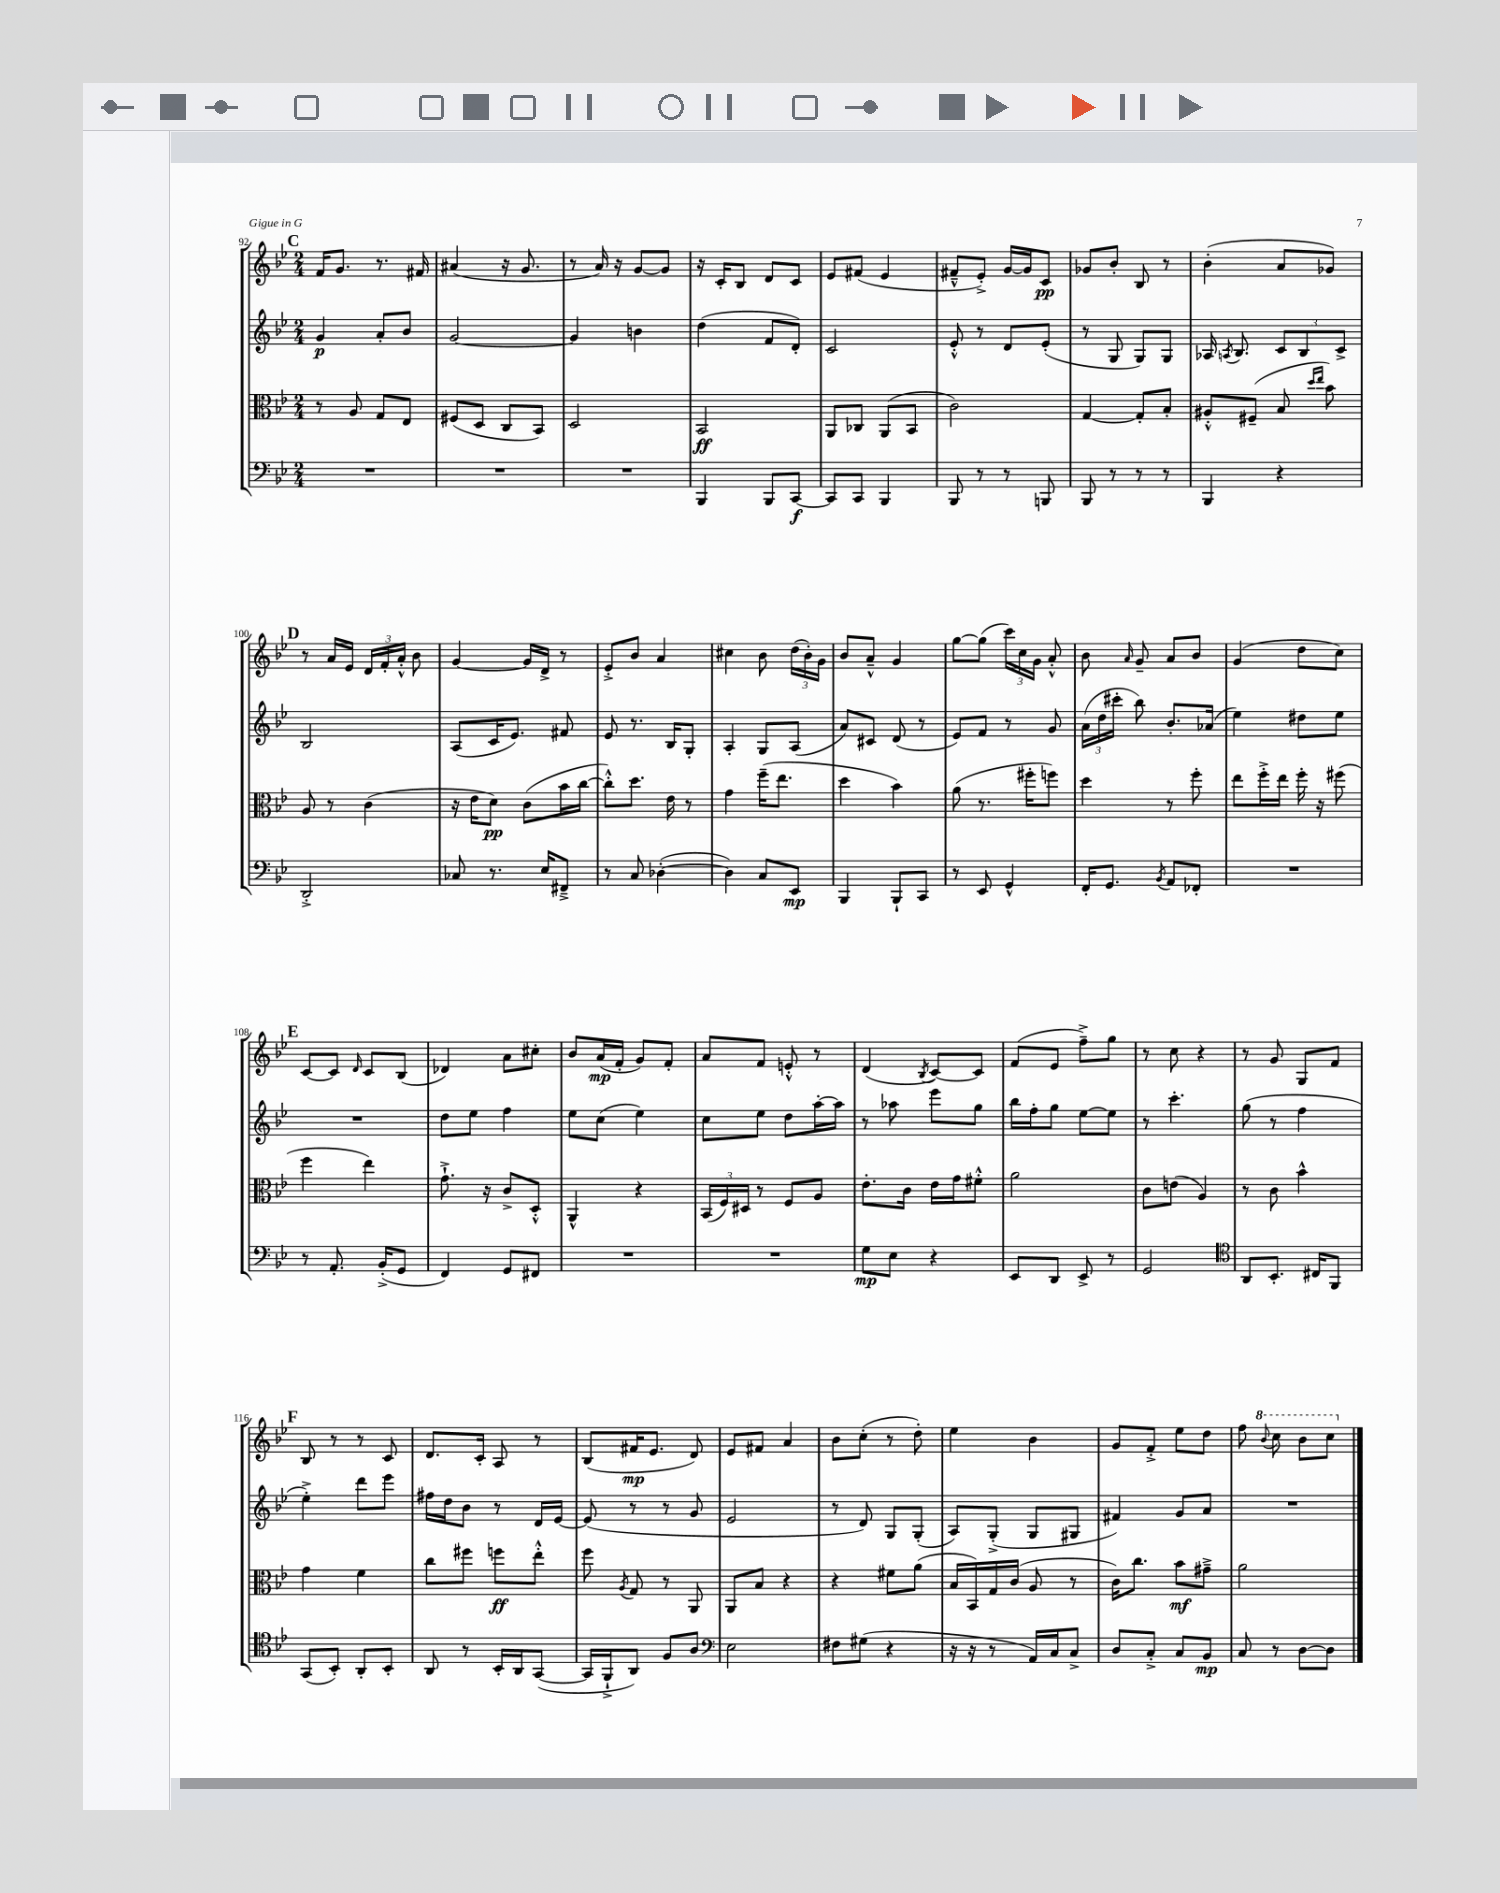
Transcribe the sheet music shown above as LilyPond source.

<<
\new StaffGroup <<
\new Staff = "s0" {
    \clef treble \key bes \major \numericTimeSignature \time 2/4
    \autoBeamOff \mark \markup { \bold "C" } f'16[ g'8.] r8. fis'16 |
    ais'4( r16 g'8. |
    r8 a'16) r16 g'8[~ g'8] |
    r16 c'16[-. bes8] d'8[ c'8] |
    ees'8[ fis'8]( ees'4 |
    fis'8[---^ ees'8]-.->) g'16[~ g'16 c'8]\pp |
    ges'8[ bes'8]-. bes8 r8 |
    bes'4-.( a'8[ ges'8]) |
    \mark \markup { \bold "D" } r8 a'16[ ees'16] \tuplet 3/2 { d'16[ f'16-. a'16]-.-^ } bes'8 |
    g'4~ g'16[ d'16]-> r8 |
    ees'8[-.-> bes'8] a'4 |
    cis''4 bes'8 \tuplet 3/2 { d''16[( bes'16-.) g'16] } |
    bes'8[ a'8]---^ g'4 |
    g''8[~ g''8]( \tuplet 3/2 { c'''16[) c''16 g'16] } a'8-.-^ |
    bes'8 \grace { a'16 } g'8-- a'8[ bes'8] |
    g'4( d''8[ c''8]) |
    \mark \markup { \bold "E" } c'8[~ c'8] \grace { d'16 } c'8[ bes8]( |
    des'4) a'8[ cis''8]-. |
    bes'8[ a'16\mp( f'16]-. g'8[) f'8]-. |
    a'8[ f'8] e'8-.-^ r8 |
    d'4( \acciaccatura { bes8 } c'8[~) c'8] |
    f'8[( ees'8] f''8[--->) g''8] |
    r8 c''8 r4 |
    r8 g'8 g8[ f'8] |
    \mark \markup { \bold "F" } bes8 r8 r8 c'8 |
    d'8.[ c'16]-. a8 r8 |
    bes8[( fis'16\mp ees'8.] d'8) |
    ees'8[ fis'8] a'4 |
    bes'8[ c''8]-.( r8 d''8-.) |
    ees''4 bes'4 |
    g'8[ f'8]-.-> ees''8[ d''8] |
    f''8 \ottava #1 \appoggiatura { bes''8 } c'''8 bes''8[ c'''8] \ottava #0 \bar "|." |
}
\new Staff = "s1" {
    \clef treble \key bes \major \numericTimeSignature \time 2/4
    \autoBeamOff \mark \markup { \bold "C" } g'4\p a'8[-. bes'8] |
    g'2~ |
    g'4 b'4 |
    d''4( f'8[ d'8]-.) |
    c'2 |
    ees'8-.-^ r8 d'8[ ees'8]-.( |
    r8 g8 g8[) g8] |
    aes16 \acciaccatura { a8 } bes8. \tuplet 3/2 { c'8[ bes8 c'8]-> } |
    \mark \markup { \bold "D" } bes2 |
    a8[( c'16 ees'8.]) fis'8 |
    ees'8 r8. bes16[ g8]-. |
    a4-. g8[ a8]( |
    a'8[) cis'8] d'8( r8 |
    ees'8[) f'8] r8 g'8 |
    \tuplet 3/2 { a'16[( d''16 cis'''16]-. } bes''8) bes'8.[-. aes'16]( |
    ees''4) dis''8[ ees''8] |
    \mark \markup { \bold "E" } R2 |
    d''8[ ees''8] f''4 |
    ees''8[ c''8]( ees''4) |
    c''8[ ees''8] d''8[ a''16~-. a''16] |
    r8 aes''8 ees'''8[ g''8] |
    bes''16[ f''16-. g''8] ees''8[~ ees''8] |
    r8 c'''4.-. |
    g''8( r8 f''4 |
    \mark \markup { \bold "F" } ees''4-.->) d'''8[ ees'''8] |
    fis''16[ d''16 bes'8] r8 d'16[ ees'16]~ |
    ees'8( r8 r8 g'8 |
    ees'2 |
    r8 d'8) g8[ g8]-.( |
    a8[) g8]-.->( g8[ gis8] |
    fis'4) g'8[ a'8] |
    R2 \bar "|." |
}
\new Staff = "s2" {
    \clef alto \key bes \major \numericTimeSignature \time 2/4
    \autoBeamOff \mark \markup { \bold "C" } r8 a8 g8[ ees8] |
    fis8[( d8] c8[ bes,8]) |
    d2 |
    bes,2\ff |
    a,8[ ces8] a,8[( bes,8] |
    c'2) |
    g4~ g8[-. bes8]-. |
    ais8[-.-^ fis8]--( bes8 \grace { d''16[ ees''16] } bes'8) |
    \mark \markup { \bold "D" } a8 r8 c'4( |
    r16 ees'16[ d'8]\pp) c'8[( bes'16 c''16]~ |
    c''8[-.-^) d''8.] ees'16 r8 |
    g'4 f''16[--( ees''8.] |
    d''4 bes'4) |
    a'8( r8. fis''16[-. f''8]) |
    d''4 r8 f''8-. |
    ees''8[ f''16-.-> ees''16] f''16-. r16 fis''8( |
    \mark \markup { \bold "E" } f''4 ees''4) |
    g'8.-!-> r16 c'8[-> d8]-.-^ |
    a,4-^ r4 |
    \tuplet 3/2 { bes,16[( f16) dis16] } r8 f8[ a8] |
    ees'8.[-. c'16] ees'16[ g'16 fis'8]-.-^ |
    a'2 |
    c'8[ e'8]( a4) |
    r8 c'8 bes'4-^ |
    \mark \markup { \bold "F" } g'4 f'4 |
    c''8[ fis''8] f''8[\ff ees''8]-.-^ |
    f''8 \acciaccatura { a8 } g8 r8 a,8 |
    a,8[ bes8] r4 |
    r4 fis'8[ a'8]( |
    bes16[ bes,16) g16 c'16]( a8 r8 |
    c'16[) c''8.] bes'8[\mf gis'8]---> |
    a'2 \bar "|." |
}
\new Staff = "s3" {
    \clef bass \key bes \major \numericTimeSignature \time 2/4
    \autoBeamOff \mark \markup { \bold "C" } R2 |
    R2 |
    R2 |
    bes,,4 bes,,8[ c,8]~\f |
    c,8[ c,8] bes,,4 |
    bes,,8 r8 r8 b,,8 |
    bes,,8 r8 r8 r8 |
    bes,,4 r4 |
    \mark \markup { \bold "D" } d,2-.-> |
    ces8 r8. ees16[ fis,8]---> |
    r8 c8 des4~-.( |
    des4) c8[ ees,8]\mp |
    bes,,4 bes,,8[-! c,8] |
    r8 ees,8 g,4-^ |
    f,16[-. g,8.] \acciaccatura { bes,8 } a,8[ fes,8]-. |
    R2 |
    \mark \markup { \bold "E" } r8 a,8.-. bes,16[-.->( g,8] |
    f,4) g,8[ fis,8] |
    R2 |
    R2 |
    g8[\mp ees8] r4 |
    ees,8[ d,8] ees,8-> r8 |
    g,2 |
    \clef tenor a,8[ bes,8.]-. cis16[ f,8] |
    \mark \markup { \bold "F" } g,8[( bes,8]-.) a,8[-. bes,8]-. |
    a,8 r8 bes,16[-. a,16 g,8]~( |
    g,16[ f,16-!-> a,8]) f8[ a8] |
    \clef bass ees2 |
    fis8[ gis8]( r4 |
    r16 r16 r8 a,16[) c16 c8]-> |
    d8[ c8]-.-> c8[ bes,8]\mp |
    c8 r8 d8[~ d8] \bar "|." |
}
>>
>>
\layout { \context { \Score currentBarNumber = #92 } }
